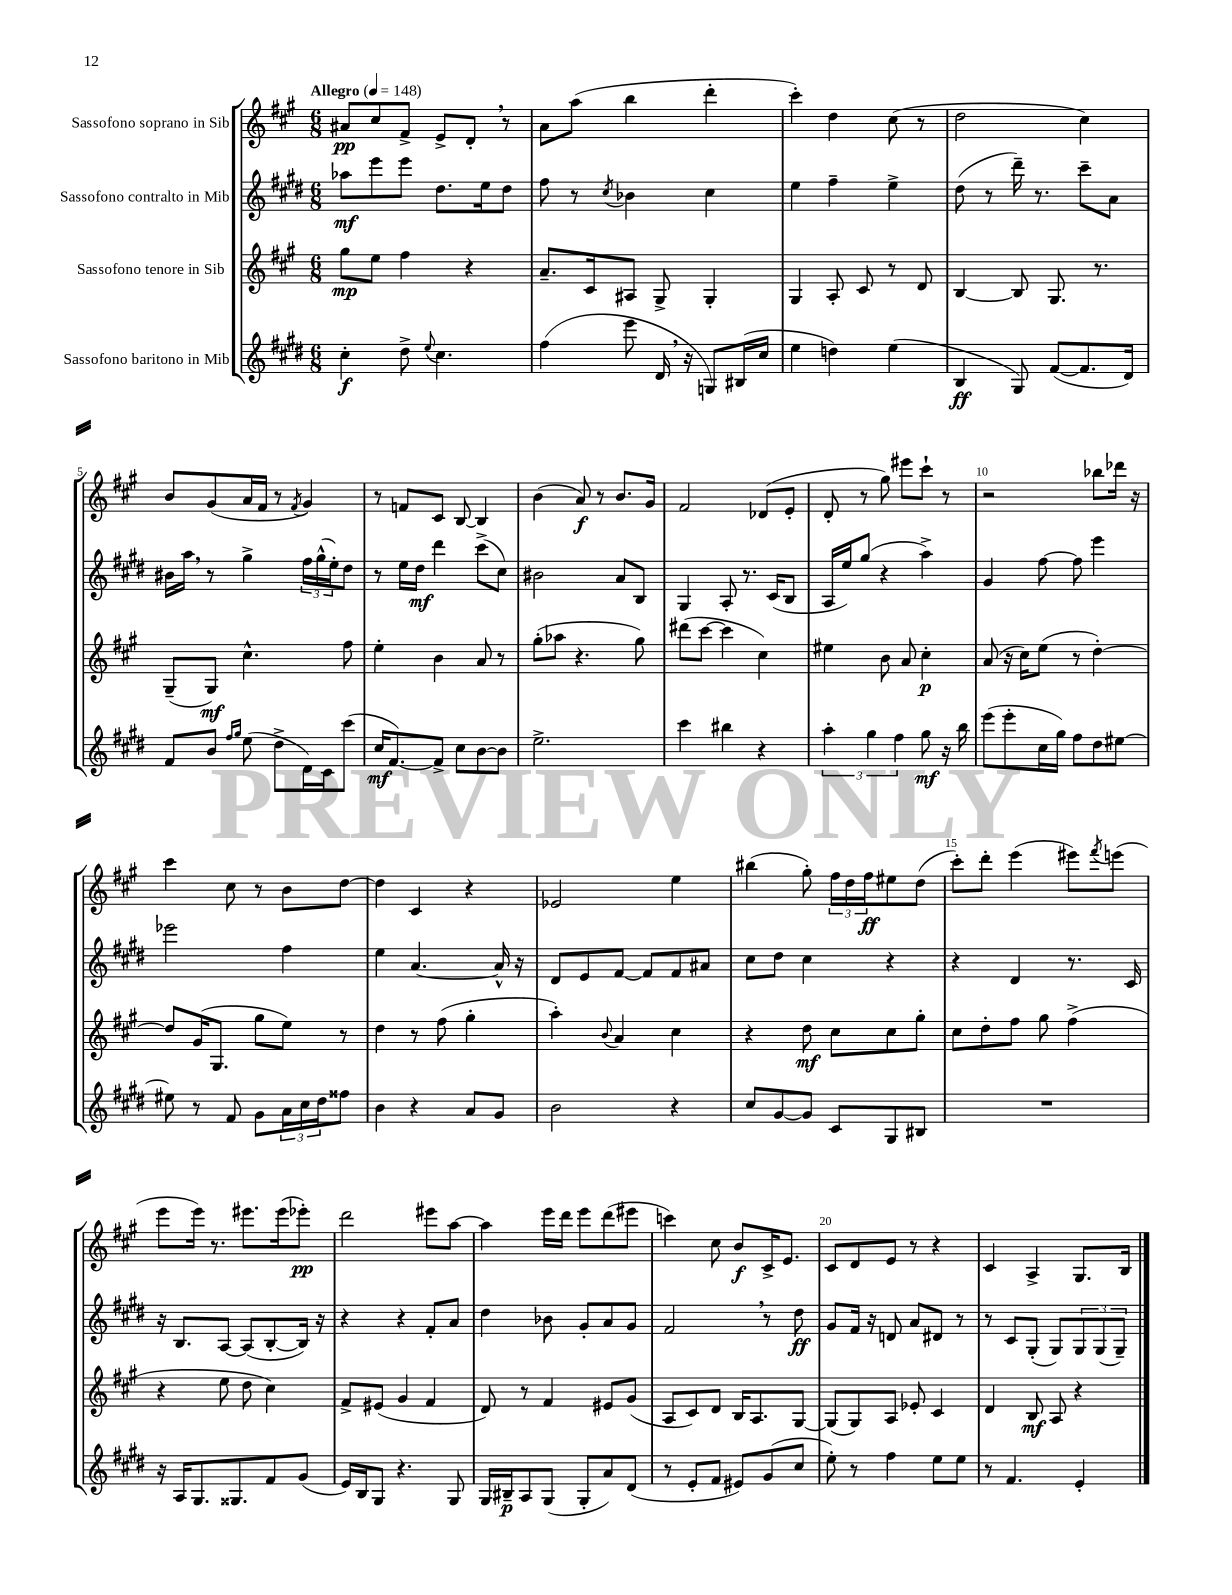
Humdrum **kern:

**kern	**kern	**kern	**kern
*staff4	*staff3	*staff2	*staff1
*clefG2	*clefG2	*clefG2	*clefG2
*k[f#c#g#d#]	*k[f#c#g#]	*k[f#c#g#d#]	*k[f#c#g#]
*M6/8	*M6/8	*M6/8	*M6/8
*MM148	*MM148	*MM148	*MM148
4cc#'	8gg#	8aa-	8a#
.	8ee	8eee	8cc#
8dd#^	4ff#	8eee	8f#^
8qqee	.	.	.
4.cc#	.	8.dd#	8e^
.	4r	.	8d'
.	.	16ee	.
.	.	8dd#	8r
=	=	=	=
(4ff#	8.a~	8ff#	8a
.	.	8r	(8aa
.	16c#	.	.
.	.	8qcc#	.
8eee	8A#	4b-	4bb
16d#	8G#^	.	.
16r	.	.	.
8G)	4G#'	4cc#	4ddd'
(16B#	.	.	.
16cc#	.	.	.
=	=	=	=
4ee	4G#	4ee	4ccc#')
4dd)	8A'	4ff#~	4dd
.	8c#	.	.
(4ee	8r	4ee^	(8cc#
.	8d	.	8r
=	=	=	=
4B	[4B	(8dd#	2dd
.	.	8r	.
8G#)	8B]	16ddd#~)	.
.	.	8.r	.
([8f#	8.G#	.	.
8.f#]	.	8ccc#~	4cc#)
.	8.r	.	.
.	.	8a	.
16d#)	.	.	.
=	=	=	=
8f#	(8G#~	16b#	8b
.	.	16aa	.
8b	8G#)	8r	(8g#
16qqff#	.	.	.
16qqgg#	.	.	.
(8ee	4.cc#^^	4gg#^	16a
.	.	.	16f#
8dd#^	.	.	8r
.	.	.	8qf#
16d#)	.	24ff#	4g#)
.	.	(24gg#^^	.
16c#	.	.	.
.	.	24ee')	.
(8ccc#	8ff#	8dd#	.
=	=	=	=
16cc#	4ee'	8r	8r
[8.f#)	.	.	.
.	.	16ee	8f
.	.	16dd#	.
8f#^]	4b	4ddd#	8c#
8cc#	.	.	[8B
[8b	8a	(8ccc#^	4B]
8b]	8r	8cc#)	.
=	=	=	=
2.ee^	(8gg#'	2b#	(4b
.	8aa-	.	.
.	4.r	.	8a)
.	.	.	8r
.	.	8a	8.b
.	8gg#)	8B	.
.	.	.	16g#
=	=	=	=
4ccc#	(8ddd#	4G#	2f#
.	[8ccc#	.	.
4bb#	4ccc#]	8A'	.
.	.	8.r	.
4r	4cc#)	.	(8d-
.	.	(16c#	.
.	.	8B	8e'
=	=	=	=
6aa'	4ee#	16A	8d'
.	.	16ee)	.
.	.	(8gg#	8r
6gg#	.	.	.
.	8b	4r	8gg#)
6ff#	.	.	.
.	8a	.	8eee#
8gg#	4cc#'	4aa^)	8ccc#`
16r	.	.	8r
16bb	.	.	.
=	=	=	=
(8eee	(8a	4g#	2r
8eee'	16r	.	.
.	16cc#)	.	.
16cc#	(8ee	[8ff#	.
16gg#)	.	.	.
8ff#	8r	8ff#]	.
8dd#	[4dd')	4eee	8bb-
[8ee#	.	.	16ddd-
.	.	.	16r
=	=	=	=
8ee#]	8dd]	2eee-	4ccc#
8r	(16g#	.	.
.	8.G#	.	.
8f#	.	.	8cc#
8g#	8gg#	.	8r
24a	8ee)	4ff#	8b
24cc#	.	.	.
24dd#	.	.	.
8ff##	8r	.	[8dd
=	=	=	=
4b	4dd	4ee	4dd]
4r	8r	[4.a	4c#
.	(8ff#	.	.
8a	4gg#'	.	4r
8g#	.	16a^^]	.
.	.	16r	.
=	=	=	=
2b	4aa')	8d#	2e-
.	.	8e	.
.	8qqb	.	.
.	4a	[8f#	.
.	.	8f#]	.
4r	4cc#	8f#	4ee
.	.	8a#	.
=	=	=	=
8cc#	4r	8cc#	(4bb#
[8g#	.	8dd#	.
8g#]	8dd	4cc#	8gg#')
8c#	8cc#	.	24ff#
.	.	.	24dd
.	.	.	24ff#
8G#	8cc#	4r	8ee#
8B#	8gg#'	.	(8dd
=	=	=	=
2.r	8cc#	4r	8ccc#')
.	8dd'	.	8ddd'
.	8ff#	4d#	(4eee
.	8gg#	.	.
.	(4ff#^	8.r	8eee#)
.	.	.	8qfff#
.	.	.	(8eee
.	.	16c#	.
=	=	=	=
16r	4r	16r	8eee
16A	.	8.B	.
8.G#	.	.	16eee)
.	.	.	8.r
.	8ee	[8A	.
8.G##	.	.	.
.	8dd	(8A]	8.eee#
8f#	4cc#)	[8B'	.
.	.	.	(16eee#
(8g#	.	16B])	8eee-')
.	.	16r	.
=	=	=	=
16e)	8f#^	4r	2ddd
16B	.	.	.
8G#	(8e#	.	.
4.r	4g#	4r	.
.	4f#	8f#'	8eee#
8G#	.	8a	[8aa
=	=	=	=
16G#	8d)	4dd#	4aa]
16B#~	.	.	.
8A	8r	.	.
(8G#	4f#	8b-	16eee
.	.	.	16ddd
8G#'	.	8g#'	8eee
8a)	8e#	8a	(8ddd
(8d#	(8g#	8g#	8eee#
=	=	=	=
8r	8A	2f#	4ccc)
8e'	8c#)	.	.
8f#	8d	.	8cc#
8e#)	16B	.	8b
.	8.A	.	.
(8g#	.	8r	16c#^
.	.	.	8.e
8cc#	[8G#	8dd#	.
=	=	=	=
8ee')	(8G#]	8g#	8c#
8r	8G#)	16f#	8d
.	.	16r	.
4ff#	8A	8d	8e
.	8e-'	8a	8r
8ee	4c#	8d#	4r
8ee	.	8r	.
=	=	=	=
8r	4d	8r	4c#
4.f#	.	8c#	.
.	8B	(8G#'	4A^
.	8A	8G#)	.
4e'	4r	12G#	8.G#
.	.	(12G#	.
.	.	12G#~)	.
.	.	.	16B
==	==	==	==
*-	*-	*-	*-
